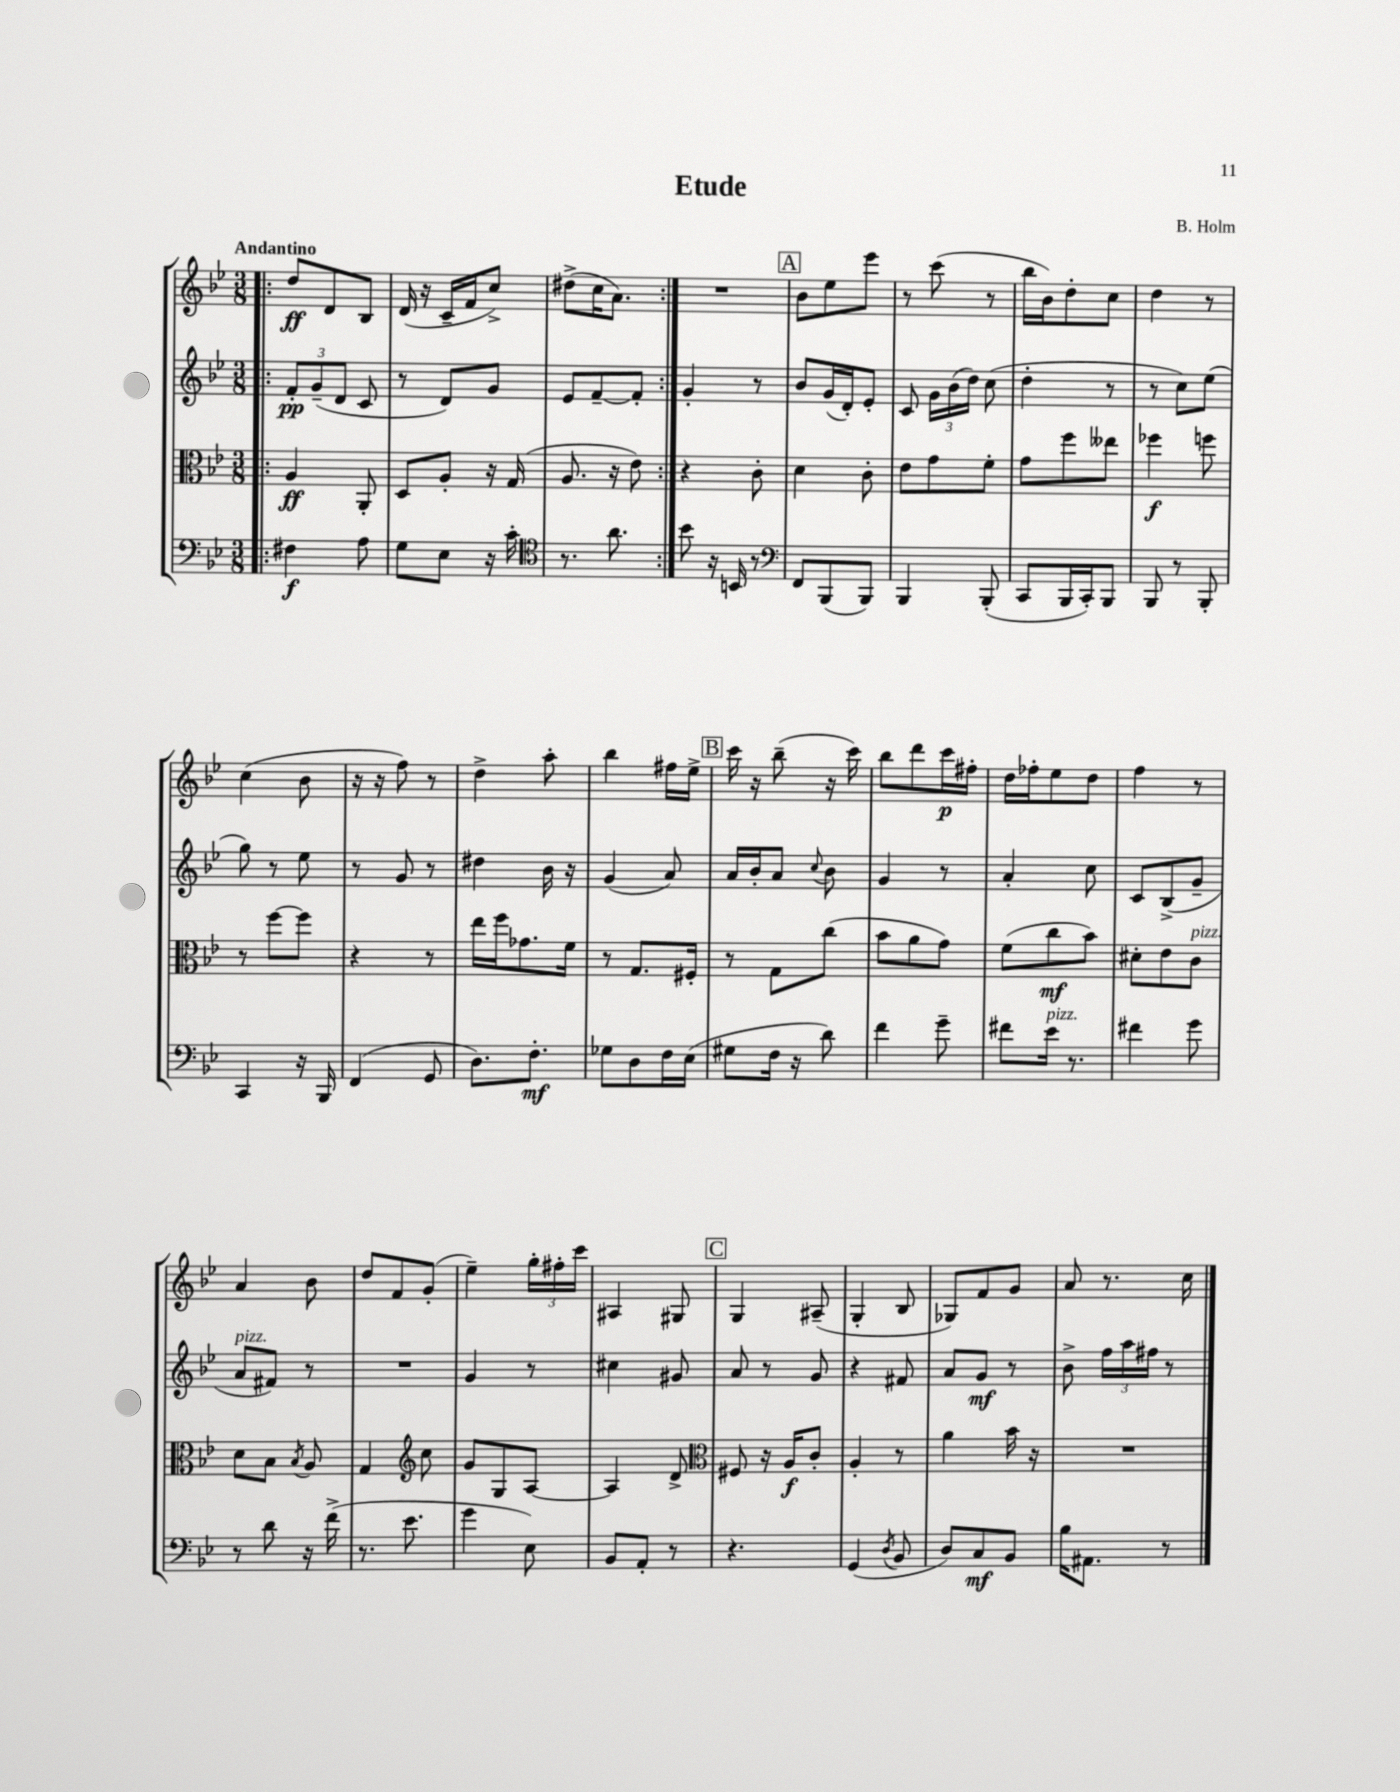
\header { title = "Etude" composer = "B. Holm" }
<<
\new StaffGroup <<
\new Staff = "s0" {
    \clef treble \key bes \major \numericTimeSignature \time 3/8 \tempo "Andantino"
    \autoBeamOff \repeat volta 2 { \bar ".|:" d''8[\ff d'8 bes8] |
    d'16( r16 c'16[-- f'16 c''8]->) |
    dis''8[->( c''16 a'8.]) | }
    R4. |
    \mark \markup { \box "A" } bes'8[ ees''8 ees'''8] |
    r8 c'''8( r8 |
    bes''16[ bes'16) d''8-. c''8] |
    d''4 r8 |
    c''4( bes'8 |
    r16 r16 f''8) r8 |
    d''4-> a''8-. |
    bes''4 fis''16[ ees''16]-> |
    \mark \markup { \box "B" } c'''16 r16 bes''8--( r16 c'''16) |
    bes''8[ d'''8 c'''16\p fis''16]-. |
    d''16[ fes''16-. ees''8 d''8] |
    f''4 r8 |
    a'4 bes'8 |
    d''8[ f'8 g'8]-.( |
    ees''4--) \tuplet 3/2 { g''16[-. fis''16-. c'''16] } |
    ais4 gis8 |
    \mark \markup { \box "C" } g4 ais8--( |
    g4-. bes8 |
    ges8[) f'8 g'8] |
    a'8 r8. c''16 \bar "|." |
}
\new Staff = "s1" {
    \clef treble \key bes \major \numericTimeSignature \time 3/8
    \autoBeamOff \repeat volta 2 { \bar ".|:" \tuplet 3/2 { f'8[-.\pp g'8--( d'8] } c'8 |
    r8 d'8[) g'8] |
    ees'8[ f'8~-- f'8]-. | }
    g'4-. r8 |
    \mark \markup { \box "A" } bes'8[ g'16( d'16-.) ees'8]-. |
    c'8 \tuplet 3/2 { g'16[ bes'16( d''16]) } c''8( |
    d''4-. r8 |
    r8 c''8[) ees''8]( |
    g''8) r8 ees''8 |
    r8 g'8 r8 |
    dis''4 bes'16 r16 |
    g'4( a'8) |
    \mark \markup { \box "B" } a'16[ bes'16-. a'8] \appoggiatura { c''8 } bes'8 |
    g'4 r8 |
    a'4-. c''8 |
    c'8[ bes8->( g'8]-- |
    a'8[^\markup { \italic "pizz." } fis'8]) r8 |
    R4. |
    g'4 r8 |
    cis''4 gis'8 |
    \mark \markup { \box "C" } a'8 r8 g'8 |
    r4 fis'8 |
    a'8[ g'8]\mf r8 |
    bes'8-> \tuplet 3/2 { f''16[ a''16 fis''16] } r8 \bar "|." |
}
\new Staff = "s2" {
    \clef alto \key bes \major \numericTimeSignature \time 3/8
    \autoBeamOff \repeat volta 2 { \bar ".|:" a4\ff a,8-. |
    d8[ a8]-. r16 g16( |
    a8. r16 ees'8) | }
    r4 c'8-. |
    \mark \markup { \box "A" } d'4 c'8-. |
    ees'8[ g'8 f'8]-. |
    g'8[ f''8 eeses''8] |
    fes''4\f f''8 |
    r8 f''8[~ f''8] |
    r4 r8 |
    ees''16[ f''16 ges'8. f'16] |
    r8 g8.[ fis16]-. |
    \mark \markup { \box "B" } r8 g8[ c''8]( |
    bes'8[ a'8 g'8]) |
    f'8[( c''8\mf bes'8]) |
    dis'8[-. ees'8 c'8]^\markup { \italic "pizz." } |
    d'8[ bes8] \acciaccatura { bes8 } a8 |
    g4 \clef treble c''8 |
    g'8[ g8 a8]~ |
    a4 d'8-> |
    \mark \markup { \box "C" } \clef alto fis8 r16 a16[\f c'8]-. |
    a4-. r8 |
    a'4 bes'16 r16 |
    R4. \bar "|." |
}
\new Staff = "s3" {
    \clef bass \key bes \major \numericTimeSignature \time 3/8
    \autoBeamOff \repeat volta 2 { \bar ".|:" fis4\f a8 |
    g8[ ees8] r16 c'16-. |
    \clef tenor r8. a'8. | }
    bes'8 r16 b,16 r8 |
    \mark \markup { \box "A" } \clef bass f,8[ bes,,8( bes,,8]) |
    bes,,4 bes,,8-.( |
    c,8[ bes,,16 c,16-.) bes,,8] |
    bes,,8 r8 bes,,8-. |
    c,4 r16 bes,,16 |
    f,4( g,8 |
    d8.[) f8.]-.\mf |
    ges8[ d8 f16 ees16]( |
    \mark \markup { \box "B" } gis8[ f16] r16 d'8) |
    f'4 g'8-- |
    fis'8[ ees'16]^\markup { \italic "pizz." } r8. |
    fis'4 g'8 |
    r8 d'8 r16 f'16->( |
    r8. ees'8. |
    g'4 ees8) |
    bes,8[ a,8]-. r8 |
    \mark \markup { \box "C" } r4. |
    g,4( \acciaccatura { d8 } bes,8 |
    d8[) c8\mf bes,8] |
    bes16[ ais,8.] r8 \bar "|." |
}
>>
>>
\layout { \context { \Score \remove "Bar_number_engraver" } }
